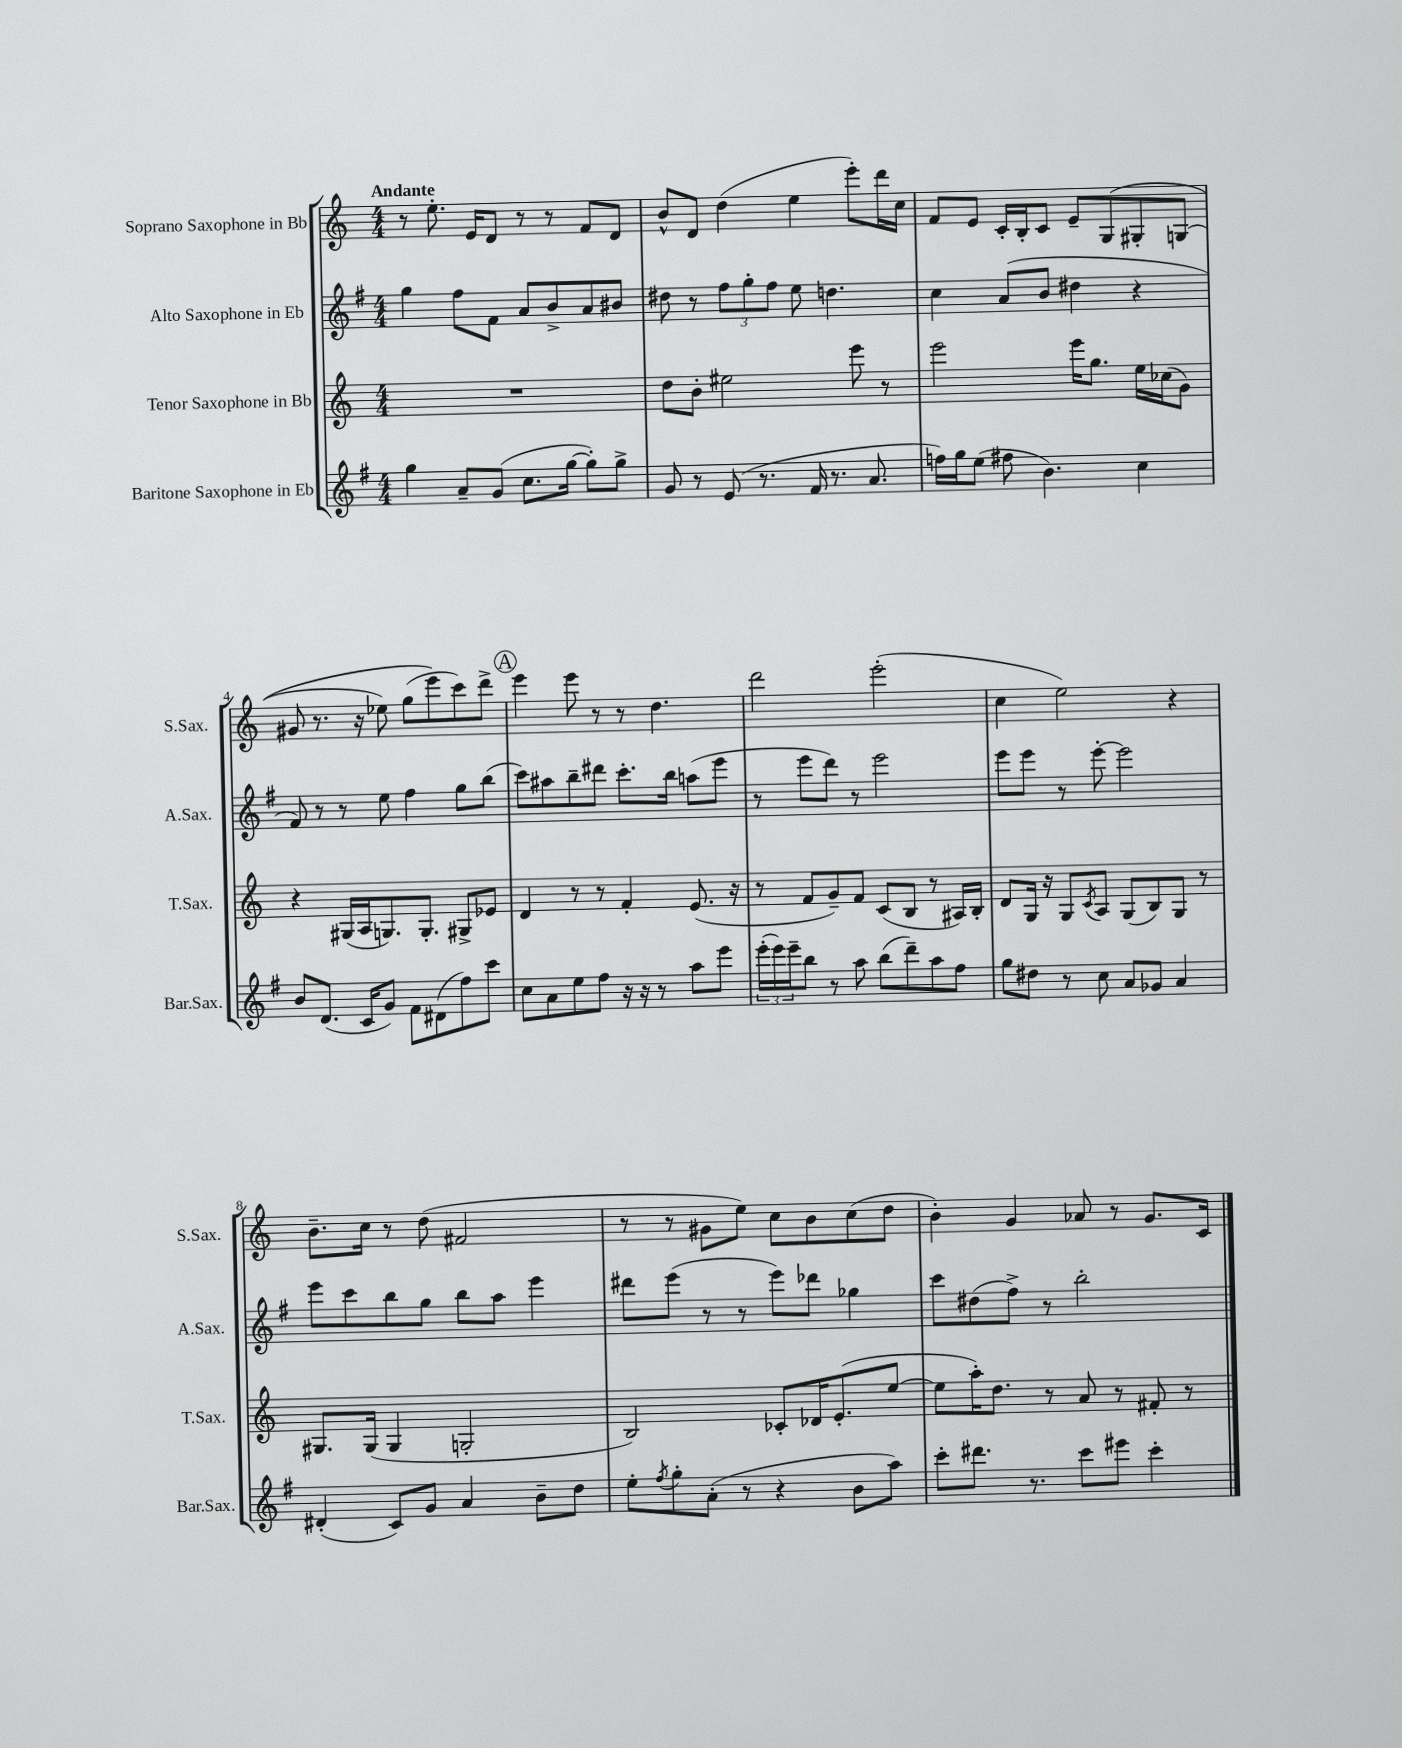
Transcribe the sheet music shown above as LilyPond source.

<<
\new StaffGroup <<
\new Staff = "s0" \with { instrumentName = "Soprano Saxophone in Bb" shortInstrumentName = "S.Sax." } {
    \clef treble \key c \major \numericTimeSignature \time 4/4 \tempo "Andante"
    r8 e''8.-. e'16 d'8 r8 r8 f'8 d'8 |
    b'8-^ d'8 d''4( e''4 e'''8-.) d'''16 c''16 |
    f'8 e'8 c'16-. b16-. c'8 e'8-- g8\( gis8-. g8( |
    gis'8 r8. r16 ees''8) g''8( e'''8\) c'''8) d'''8-> |
    \mark \markup { \circle "A" } e'''4 e'''8 r8 r8 d''4. |
    d'''2 e'''2-.( |
    c''4 e''2) r4 |
    b'8.-- c''16 r8 d''8( fis'2 |
    r8 r8 gis'8 e''8) c''8 b'8 c''8( d''8 |
    b'4-.) g'4 aes'8 r8 g'8. c'16 \bar "|." |
}
\new Staff = "s1" \with { instrumentName = "Alto Saxophone in Eb" shortInstrumentName = "A.Sax." } {
    \clef treble \key g \major \numericTimeSignature \time 4/4
    g''4 fis''8 fis'8 a'8 b'8-> a'8 bis'8 |
    dis''8 r8 \tuplet 3/2 { fis''8 g''8-. fis''8 } e''8 d''4. |
    c''4 a'8( b'8 dis''4 r4 |
    fis'8) r8 r8 e''8 fis''4 g''8 b''8( |
    \mark \markup { \circle "A" } c'''8) ais''8 b''8-- dis'''8 c'''8.-. b''16 a''8( e'''8 |
    r8 e'''8 d'''8) r8 e'''2 |
    e'''8 e'''8 r8 e'''8~-. e'''2 |
    e'''8 c'''8 b''8 g''8 b''8 a''8 e'''4 |
    dis'''8 e'''8( r8 r8 e'''8) des'''8 ges''4 |
    c'''8 dis''8( fis''8->) r8 b''2-. \bar "|." |
}
\new Staff = "s2" \with { instrumentName = "Tenor Saxophone in Bb" shortInstrumentName = "T.Sax." } {
    \clef treble \key c \major \numericTimeSignature \time 4/4
    R1 |
    d''8 b'8-. eis''2 e'''8 r8 |
    e'''2 e'''16 g''8. e''16 ces''16( g'8) |
    r4 gis16( a16 g8.) g8.-. gis8-> ees'8 |
    \mark \markup { \circle "A" } d'4 r8 r8 f'4-. e'8.( r16 |
    r8 f'8 g'8--) f'8 c'8( b8 r8 ais16) b16-. |
    d'8 g16 r16 g8 \acciaccatura { c'8 } a8 g8( b8) g8 r8 |
    gis8. gis16( gis4 g2-. |
    b2) ces'8-. des'16 e'8.-.( e''8~ |
    e''8 a''16-.) d''8. r8 a'8 r8 fis'8-. r8 \bar "|." |
}
\new Staff = "s3" \with { instrumentName = "Baritone Saxophone in Eb" shortInstrumentName = "Bar.Sax." } {
    \clef treble \key g \major \numericTimeSignature \time 4/4
    g''4 a'8-- g'8( c''8. g''16~ g''8-.) g''8-> |
    g'8 r8 e'8( r8. fis'16 r8. a'8. |
    f''16) g''16 e''8( fis''8 b'4.) c''4 |
    b'8 d'8.( c'16 g'8) fis'8 dis'8( fis''8) c'''8 |
    \mark \markup { \circle "A" } c''8 a'8 e''8 fis''8 r16 r16 r8 a''8 e'''8 |
    \tuplet 3/2 { e'''16-.( e'''16) e'''16-- } b''8 r8 a''8 b''8( d'''8--) a''8 fis''8 |
    g''8 dis''8 r8 c''8 a'8 ges'8 a'4 |
    dis'4-.( c'8) g'8 a'4 b'8-- d''8 |
    e''8-. \acciaccatura { fis''8 } g''8-. a'8-.( r8 r4 b'8 a''8) |
    c'''8-. dis'''8. r8. c'''8 eis'''8 c'''4-. \bar "|." |
}
>>
>>
